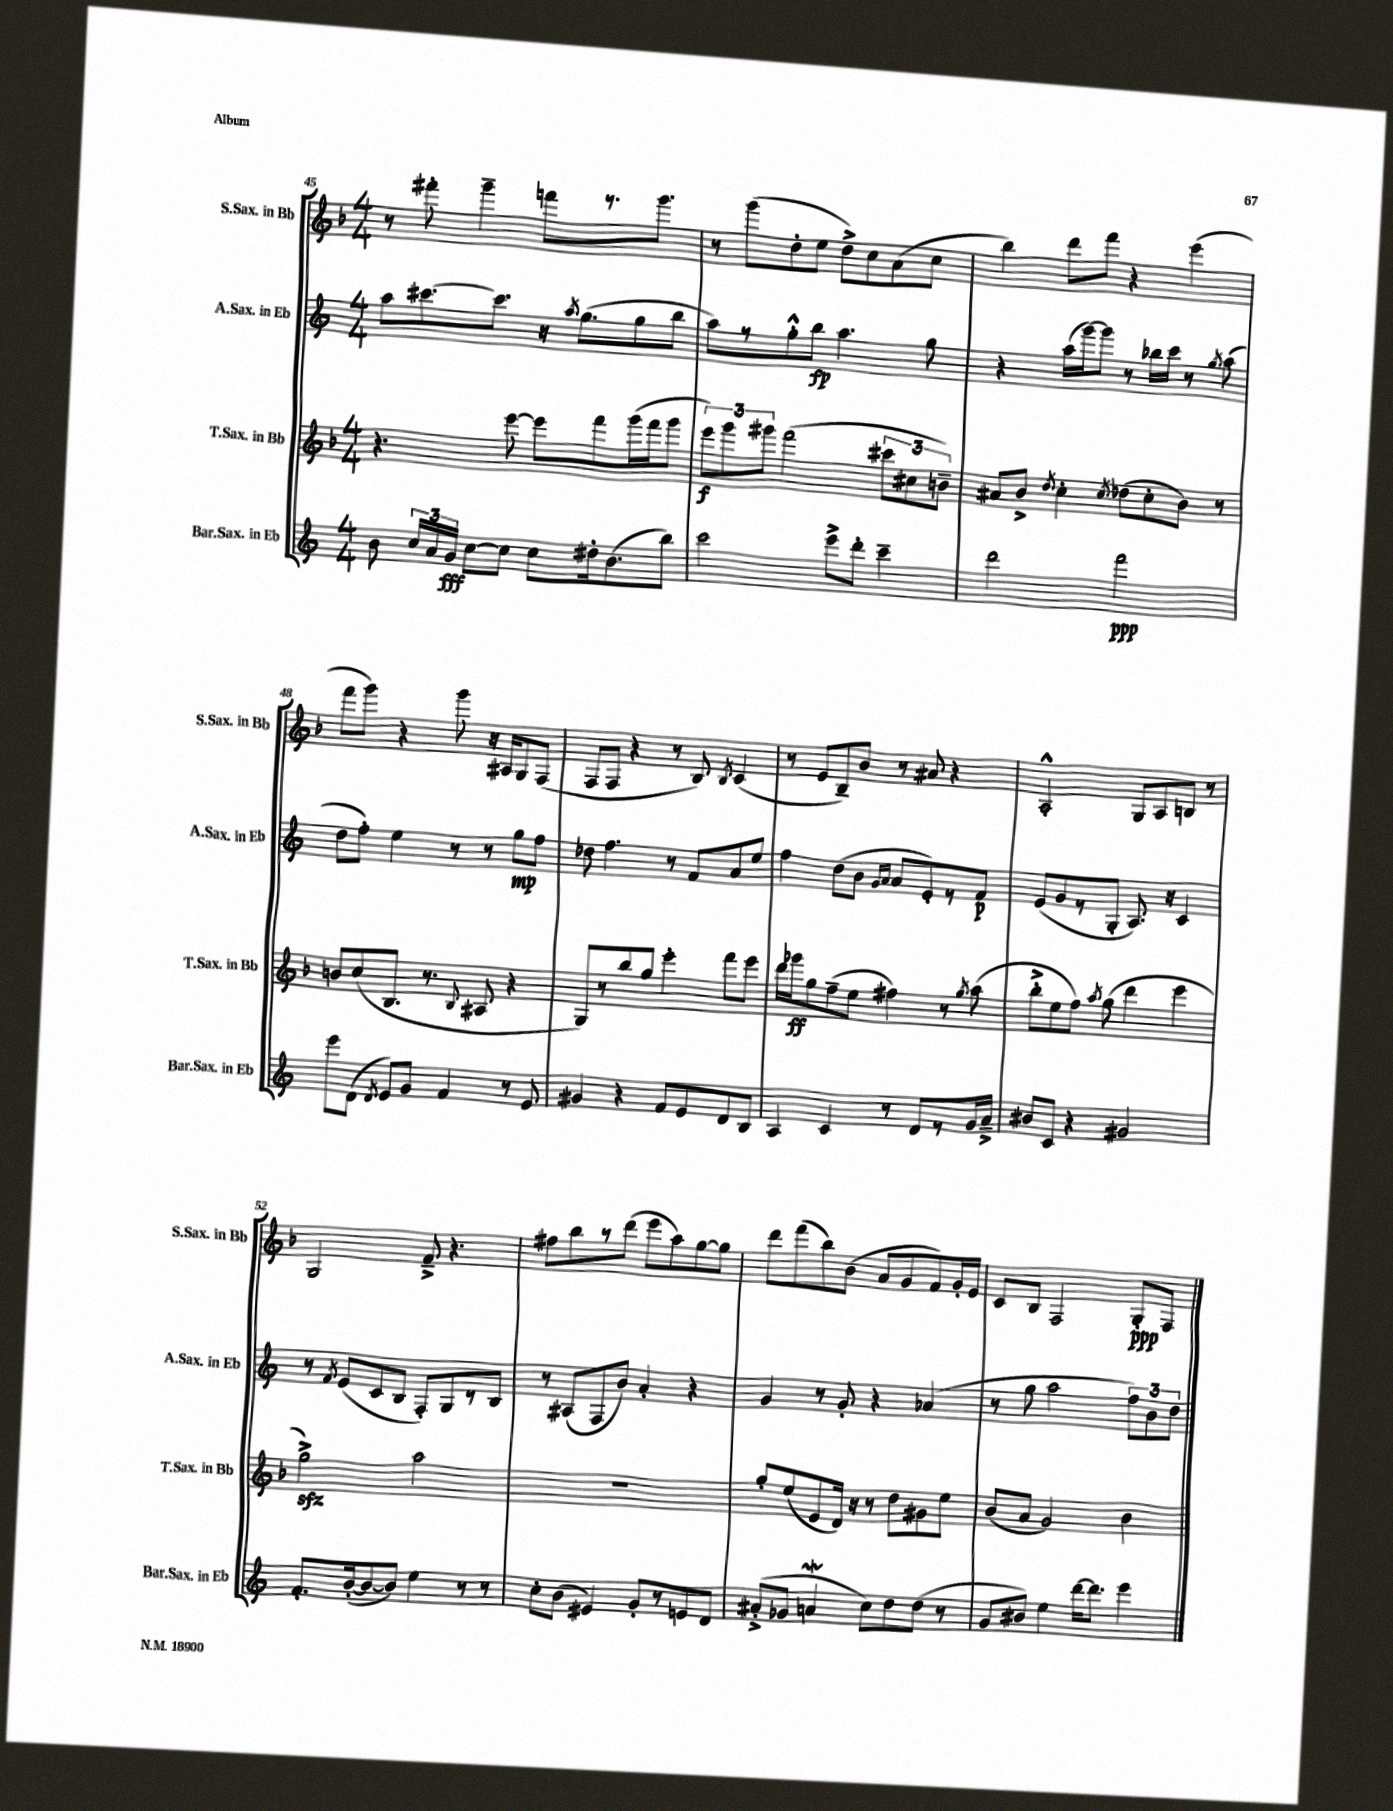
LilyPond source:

<<
\new StaffGroup <<
\new Staff = "s0" \with { instrumentName = "S.Sax. in Bb" shortInstrumentName = "S.Sax. in Bb" } {
    \clef treble \key f \major \numericTimeSignature \time 4/4
    \autoBeamOff r8 fis'''8-. g'''4-- f'''8[ r8. g'''8.] |
    r8 g'''8[( d''8-. e''8] d''8[->) c''8 a'8( c''8] |
    bes''4) d'''8[ f'''8] r4 e'''4( |
    f'''8[ g'''8]) r4 g'''8 r16 ais16[ g8 f8]( |
    f8[ f8] r4 r8 bes8) \acciaccatura { bes8 } c'4( |
    r8 e'8[ bes8--) bes'8] r8 ais'8 r4 |
    a2-.-^ g8[ a8 b8] r8 |
    g2 f'8---> r4. |
    fis''8[ bes''8 r8 d'''8]( e'''8[ a''8) g''8~ g''8] |
    d'''8[ f'''8( bes''8) bes'8]( a'8[ g'8 f'8) g'16-. e'16] |
    c'8[ bes8] f2 g8[-.\ppp f8] \bar "|." |
}
\new Staff = "s1" \with { instrumentName = "A.Sax. in Eb" shortInstrumentName = "A.Sax. in Eb" } {
    \clef treble \key c \major \numericTimeSignature \time 4/4
    \autoBeamOff a''8[ cis'''8.~ cis'''8.] r16 \acciaccatura { a''8 } g''8.[( g''8 b''8] |
    a''8[) r8 g''8-.-^ b''8]\fp a''4. g''8 |
    r4 a''16[( g'''16~) g'''8] r8 bes''16[ c'''16] r8 \acciaccatura { g''8 } a''8( |
    d''8[ f''8]-.) e''4 r8 r8 g''8[\mp f''8] |
    des''8 f''4. r8 f'8[ a'8 e''8] |
    f''4 d''8[( b'8] \grace { g'16[ a'16] } a'8[ e'8-.) r8 f'8]\p |
    e'8[( g'8 r8 g8]-. a8.) r16 c'4 |
    r8 \acciaccatura { f'8 } e'8[( c'8 b8] f8[-.) g8 r8 b8] |
    r8 ais8[( f8 b'8]) a'4-. r4 |
    g'4 r8 g'8-. r4 aes'4( |
    r8 g''8 a''2 \tuplet 3/2 { f''8[) b'8 d''8] } \bar "|." |
}
\new Staff = "s2" \with { instrumentName = "T.Sax. in Bb" shortInstrumentName = "T.Sax. in Bb" } {
    \clef treble \key f \major \numericTimeSignature \time 4/4
    \autoBeamOff r4. e'''8~ e'''8[ f'''8 g'''16( f'''16 g'''8] |
    \tuplet 3/2 { e'''8[\f) g'''8 gis'''8] } f'''2( \tuplet 3/2 { cis'''8[ cis''8 b'8]--) } |
    ais'8[ bes'8]-> \acciaccatura { d''8 } c''4-. \acciaccatura { c''8 } des''8[( c''8-. bes'8]) r8 |
    b'8[ c''8( bes8.] r8. \appoggiatura { bes8 } ais8 r4 |
    g8[) r8 bes''8 g''8] e'''4-. f'''8[ e'''8] |
    d'''16[ ges'''16\ff g''8 f''8--( e''8] fis''4) r8 \acciaccatura { g''8 } a''8( |
    bes''8[-.-> e''8 f''8]) \acciaccatura { a''8 } g''8( d'''4 e'''4 |
    g''2->\sfz) a''2 |
    R1 |
    g''8[-. e''8( e'8 d'16]) r16 r8 d''8[ gis'8 e''8] |
    bes'8[( a'8] g'2) bes'4 \bar "|." |
}
\new Staff = "s3" \with { instrumentName = "Bar.Sax. in Eb" shortInstrumentName = "Bar.Sax. in Eb" } {
    \clef treble \key c \major \numericTimeSignature \time 4/4
    \autoBeamOff b'8 \tuplet 3/2 { c''16[ a'16 g'16]\fff } c''8[~ c''8] c''8[ dis''16-. b'8.( b''8]) |
    c'''2 e'''8[-> d'''8]-. c'''4-- |
    d'''2 f'''2\ppp |
    e'''8[ d'8]( \acciaccatura { d'8 } e'8[) g'8] f'4 r8 e'8 |
    gis'4 r4 f'8[ e'8 d'8 b8] |
    a4 c'4 r8 d'8[ r8 g'16 a'16]---> |
    bis'8[ c'8] r4 gis'2 |
    f'8.[-. b'16~-.( b'8~ b'8]) e''4 r8 r8 |
    c''8[-. b'8]( eis'4) g'8[-. r8 e'8 d'8] |
    ais'8[-.->( ges'8] a'4\mordent c''8[) d''8 d''8]( r8 |
    g'8[ bis'8]) e''4 d'''16[~ d'''8.] e'''4 \bar "|." |
}
>>
>>
\layout { \context { \Score currentBarNumber = #45 } }
